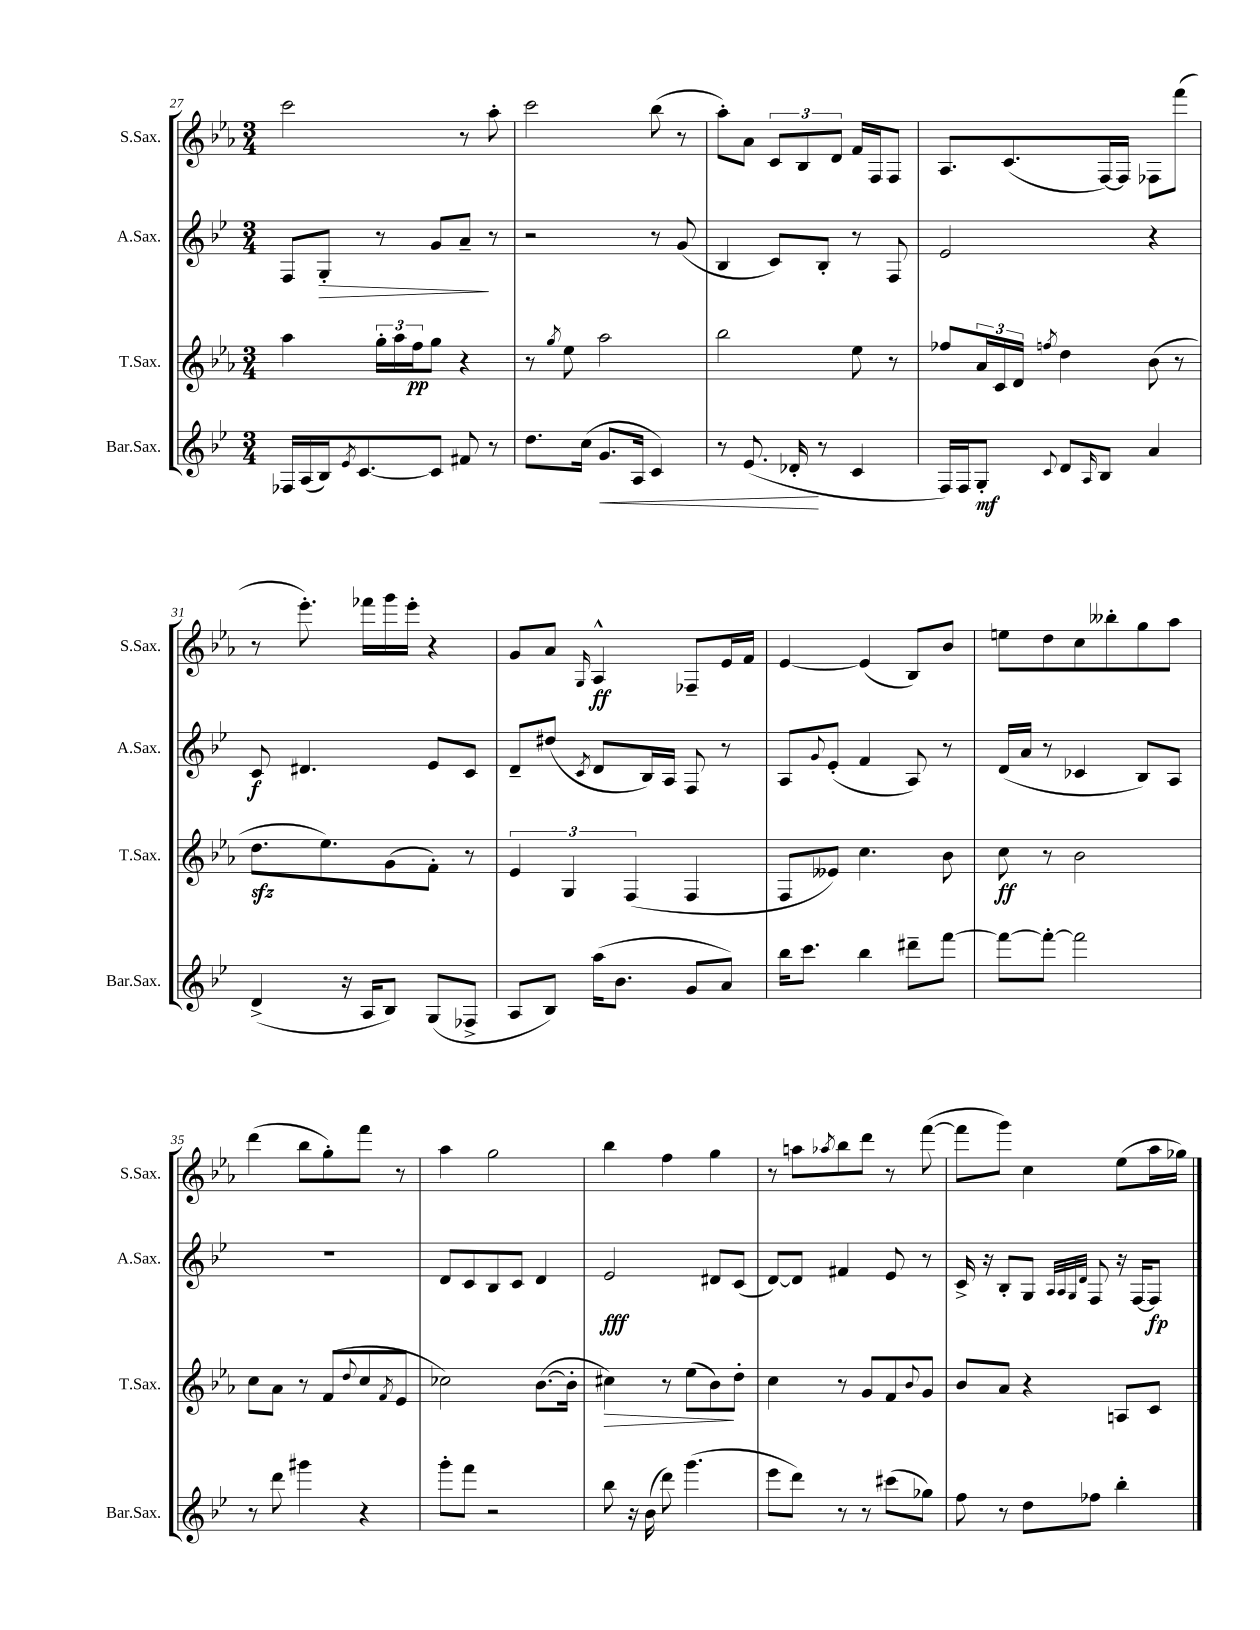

**kern	**kern	**kern	**kern
*staff4	*staff3	*staff2	*staff1
*clefG2	*clefG2	*clefG2	*clefG2
*k[b-e-]	*k[b-e-a-]	*k[b-e-]	*k[b-e-a-]
*M3/4	*M3/4	*M3/4	*M3/4
16F-	4aa-	8F	2ccc
(16A	.	.	.
16B-)	.	8G'	.
8qe-	.	.	.
[8.c	.	.	.
.	24gg'	8r	.
.	24aa-	.	.
.	24ff	.	.
8c]	8gg	8g	.
8f#	4r	8a~	8r
8r	.	8r	8aa-'
=	=	=	=
8.dd	8r	2r	2ccc
.	8qgg	.	.
.	8ee-	.	.
(16cc	.	.	.
8.g	2aa-	.	.
16A	.	.	.
4c)	.	8r	(8bb-
.	.	(8g	8r
=	=	=	=
8r	2bb-	4B-	8aa-')
(8.e-	.	.	8a-
.	.	8c)	12c
16d-'	.	.	.
.	.	.	12B-
8r	.	8B-'	.
.	.	.	12d
4c	8ee-	8r	16f
.	.	.	16F
.	8r	8F	8F
=	=	=	=
16F)	8ff-	2e-	8.A-
16F	.	.	.
8G'	24a-	.	.
.	24c	.	.
.	.	.	(8.c
.	24d	.	.
8qqc	8qff	.	.
8d	4dd	.	.
16qqA	.	.	.
8B-	.	.	[16F)
.	.	.	16F]
4a	(8b-	4r	8F-
.	8r	.	(8fff
=	=	=	=
(4d^	8.dd	8c	8r
.	.	4.d#	8.eee-')
.	8.ee-)	.	.
16r	.	.	.
16A	.	.	16fff-
8B-)	(8g	.	16ggg
.	.	.	16eee-'
(8G	8f')	8e-	4r
8F-^	8r	8c	.
=	=	=	=
8A	6e-	8d~	8g
8B-)	.	(8dd#	8a-
.	6G	.	.
.	.	8qc	16qqG
(16aa	.	8d	4A-^^
8.b-	.	.	.
.	(6F	.	.
.	.	16B-)	.
.	.	16A	.
8g	4F	8F	8F-~
8a)	.	8r	16e-
.	.	.	16f
=	=	=	=
16bb-	8F	8A	[4e-
8.ccc	.	.	.
.	.	8qqg	.
.	8e--)	(8e-'	.
4bb-	4.cc	4f	(4e-]
8ddd#~	.	8A)	8B-)
[8fff	8b-	8r	8b-
=	=	=	=
8fff_	8cc	(16d	8ee
.	.	16a	.
8fff'_	8r	8r	8dd
2fff]	2b-	4c-	8cc
.	.	.	8bb--'
.	.	8B-)	8gg
.	.	8A	8aa-
=	=	=	=
8r	8cc	2.r	(4ddd
8ddd	8a-	.	.
4ggg#	8r	.	8bb-
.	(8f	.	8gg')
.	8qqdd	.	.
4r	8cc	.	8fff
.	8qf	.	.
.	8e-	.	8r
=	=	=	=
8ggg'	2cc-)	8d	4aa-
8fff	.	8c	.
2r	.	8B-	2gg
.	.	8c	.
.	([8.b-	4d	.
.	16b-']	.	.
=	=	=	=
8bb-	4cc#)	2e-	4bb-
16r	.	.	.
(16b-	.	.	.
8ddd)	8r	.	4ff
(4.ggg	(8ee-	.	.
.	8b-)	8d#	4gg
.	8dd'	(8c	.
=	=	=	=
8eee-	4cc	[8d)	8r
8ddd)	.	8d]	8aa
.	.	.	8qaa-
8r	8r	4f#	8bb-
8r	8g	.	8ddd
(8ccc#	8f	8e-	8r
.	8qqb-	.	.
8gg-)	8g	8r	([8fff
=	=	=	=
8ff	8b-	16c^	8fff]
.	.	16r	.
8r	8a-	8B-'	8ggg)
8dd	4r	8G	4cc
.	.	32qqA	.
.	.	32qqA	.
.	.	32qqG	.
.	.	32qqd	.
8ff-	.	8F	.
4bb-'	8A	16r	(8ee-
.	.	[16F	.
.	8c	8F]	16aa-
.	.	.	16gg-)
==	==	==	==
*-	*-	*-	*-
